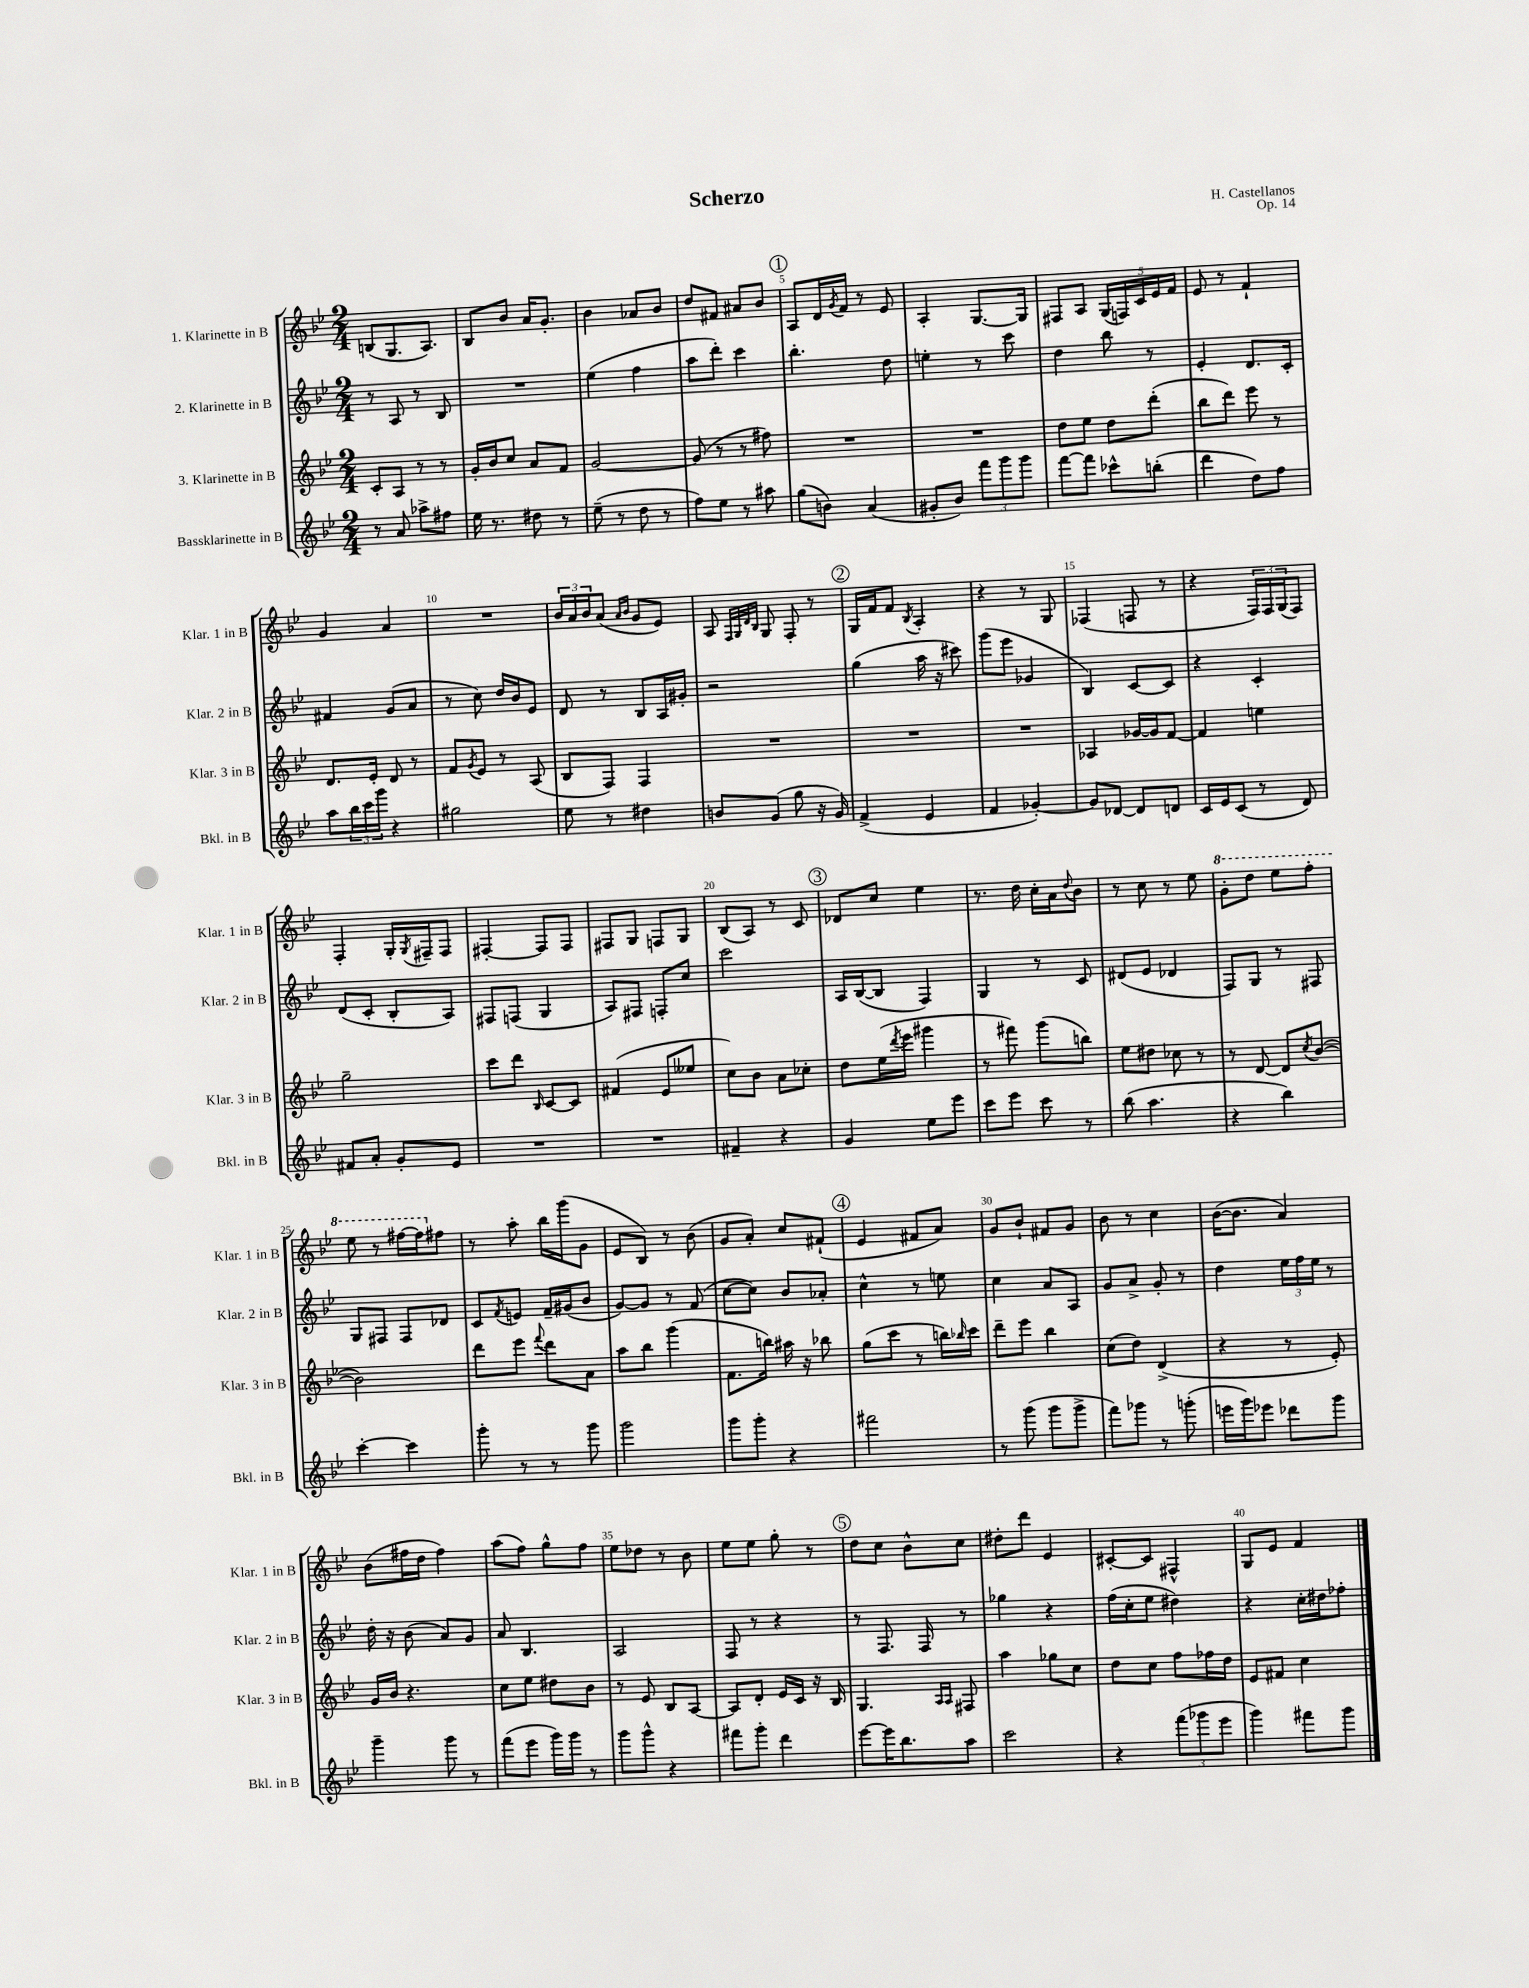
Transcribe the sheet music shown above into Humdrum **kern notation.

**kern	**kern	**kern	**kern
*part4	*part3	*part2	*part1
*staff4	*staff3	*staff2	*staff1
*I"Bassklarinette in B	*I"3. Klarinette in B	*I"2. Klarinette in B	*I"1. Klarinette in B
*I'Bkl. in B	*I'Klar. 3 in B	*I'Klar. 2 in B	*I'Klar. 1 in B
*clefG2	*clefG2	*clefG2	*clefG2
*k[b-e-]	*k[b-e-]	*k[b-e-]	*k[b-e-]
*M2/4	*M2/4	*M2/4	*M2/4
=1	=1	=1	=1
8r	8c'/L	8r	(8Bn/L
8a/	8A/J	8A/	8.G/
8aa-X^\L	8r	8r	.
.	.	.	8.A/J)
8ff#X\J	8r	8B-/	.
=2	=2	=2	=2
16ee-\	16g'/LL	2r	8B-/L
8.r	16b-/J	.	.
.	8cc/J	.	8b-/J
8dd#X\	8a/L	.	16a/KL
.	.	.	8.g'/J
8r	8f/J	.	.
=3	=3	=3	=3
(8ee-~\	[2g/	(4ee-\	4b-\
8r	.	.	.
8dd\	.	4ff\	8a-X/L
8r	.	.	8b-/J
=4	=4	=4	=4
8ff\L)	(8g/]	8aa\L	8dd/L
8ee-\J	8r	8ddd'\J)	8f#X/J
8r	8r	4ccc\	8a#X/L
8aa#X\	8ff#X\)	.	8b-/J
!!LO:REH:place=s1:t=1
=5	=5	=5	=5
(8gg\L	2r	4.bb-'\	8A/L
8bn\J)	.	.	16d/L
.	.	.	8qg/
.	.	.	16f/JJ
(4a/	.	.	8r
.	.	8dd\	8e-/
=6	=6	=6	=6
8g#X'/L	2r	4een'\	4A'/
8b-/J)	.	.	.
12fff\L	.	8r	[8.G/L
12ggg\	.	.	.
.	.	8ccc\	.
12ggg\J	.	.	.
.	.	.	16G/Jk]
=7	=7	=7	=7
[8fff\L	8dd\L	4dd\	8F#X/L
8fff\J]	8ee-\J	.	8A/J
8ccc-X^^\L	8dd\L	8bb-\	(20G/LL
.	.	.	20Fn/)
.	.	.	20c/
(8bbn'\J	(8ddd'\J	8r	.
.	.	.	20e-/
.	.	.	20f/JJ
=8	=8	=8	=8
4ddd\	8bb-\L	4e-'/	8e-/
.	8ddd\J)	.	8r
8dd\L)	8eee-\	8.d/L	4f`/
8ff\J	8r	.	.
.	.	16c'/Jk	.
!!LO:LB:g=z
=9	=9	=9	=9
8aa\L	8.d/L	4f#X/	4g/
24bb-\L	.	.	.
24ccc\	.	.	.
.	16e-'/Jk	.	.
24ggg\JJ	.	.	.
4r	8d/	(8g/L	4a/
.	8r	8a/J	.
=10	=10	=10	=10
2gg#X\	8f/L	8r	2r
.	8qg/	.	.
.	8e-/J	8cc\)	.
.	8r	16dd/LL	.
.	.	16b-/J	.
.	(8A/	8e-/J	.
=11	=11	=11	=11
8ee-\	8B-/L	8d/	24b-/LL
.	.	.	24a/
.	.	.	24b-/J
8r	8F/J)	8r	(8a/J
.	.	.	16qqa/LL
.	.	.	16qqb-/JJ
4dd#X\	4F/	8B-/L	8g/L
.	.	16A/L	8e-/J)
.	.	16g#X'/JJ	.
=12	=12	=12	=12
8bn/L	2r	2r	8A/
.	.	.	32qqF/LLL
.	.	.	32qqG/
.	.	.	32qqd/
.	.	.	32qqB-/JJJ
(8g/J	.	.	8G/
8gg\	.	.	8F'/
16r	.	.	8r
16g/)	.	.	.
!!LO:REH:place=s1:t=2
=13	=13	=13	=13
(4f^/	2r	(4gg\	16G/LL
.	.	.	16f/J
.	.	.	8f/J
.	.	.	8qB-/
4e-/	.	16aa\	4A'/
.	.	16r	.
.	.	8ccc#X\)	.
=14	=14	=14	=14
4f/	2r	(8ggg\L	4r
.	.	8eee-\J	.
[4g-X'/)	.	4g-X/	8r
.	.	.	8G/
=15	=15	=15	=15
8g-/L]	4A-X/	4B-/)	(4F-X/
[8d-X/J	.	.	.
8d-/L]	[16g-X/LL	[8c/L	8Fn/
.	16g-/J]	.	.
8dn/J	[8f/J	8c/J]	8r
=16	=16	=16	=16
16c/LL	4f/]	4r	4r
16e-/J	.	.	.
(8c/J	.	.	.
8r	4een\	4c'/	24F/LL)
.	.	.	24F/
.	.	.	(24G/J
8d/)	.	.	8F/J)
!!LO:LB:g=z
=17	=17	=17	=17
8f#X/L	2gg~\	(8d/L	4F'/
8a'/J	.	8c'/J	.
8g'/L	.	8B-'/L	16G'/LL
.	.	.	8qG/
.	.	.	16F#X~/J
8e-/J	.	8A/J)	8F#/J
=18	=18	=18	=18
2r	8ccc\L	8F#X/L	[4F#X'/
.	8ddd\J	(8Fn/J	.
.	16qqB-/	.	.
.	[8c/L	4G/	8F#/L]
.	8c/J]	.	8F#/J
=19	=19	=19	=19
2r	(4f#X/	8A/L)	8F#X/L
.	.	8F#X/J	8G/J
.	8e-/L	8Fn'/L	8Fn/L
.	8ee--X/J	8cc/J	8G/J
=20	=20	=20	=20
4f#X~/	8cc\L)	2ccc\	(8B-/L
.	8b-\J	.	8A/J)
4r	8a\L	.	8r
.	8cc-X'\J	.	8c/
!!LO:REH:place=s1:t=3
=21	=21	=21	=21
4g/	8dd\L	16A/LL	8d-X/L
.	.	([16B-/J	.
.	(16ee-\L	8B-/J]	8cc/J
.	8qddd/	.	.
.	16eee-\JJ	.	.
8ee-\L	4ggg#X\	4F/)	4ee-\
8eee-\J	.	.	.
=22	=22	=22	=22
8ccc\L	8r	4G/	8.r
8eee-\J	8fff#X\)	.	.
.	.	.	16dd\
8ccc\	(8ggg\L	8r	16cc'\LL
.	.	.	16a\J
.	.	.	8qqdd/
8r	8bbn\J)	8c/	8b-\J
=23	=23	=23	=23
(8bb-\	8ee-\L	(8d#X/L	8r
4.aa\	8dd#X\J	8e-/J	8cc\
.	8cc-X\	4d-X/	8r
.	8r	.	8ee-\
=24	=24	=24	=24
*	*	*	*8va
4r	8r	8F/L)	8gg'\L
.	[8d/	8G/J	8ddd\J
4bb-\)	8d/L]	8r	8eee-\L
.	8qcc/	.	.
.	([8b-/J	8F#X/	8fff'\J
!!LO:LB:g=z
=25	=25	=25	=25
[4ccc'\	2b-\])	8G/L	8eee-\
.	.	8F#X/J	8r
4ccc\]	.	8F#/L	[16fff#X\LL
.	.	.	16fff#\J]
*	*	*	*X8va
.	.	8d-X/J	8ff#X\J
=26	=26	=26	=26
8ggg'\	8ddd\L	8c/L	8r
.	.	8qf/	.
8r	8eee-\J	8en/J	8aa'\
.	8qqfff/	.	.
8r	8ddd\L	16f~/LL	16bb-\LL
.	.	(16g#X/J	(16ggg\J
8ggg\	8a\J	8b-/J	8g\J
=27	=27	=27	=27
2ggg\	8aa\L	[8g/L)	8e-/L
.	8bb-\J	8g/J]	8B-/J)
.	(4ggg\	8r	8r
.	.	(8f/	(8b-\
=28	=28	=28	=28
8ggg\L	8.f\L	[8cc\L	8g/L
8ggg'\J	.	8cc\J])	8a'/J)
.	16bbn\Jk)	.	.
4r	16aa#X\	8b-/L	8cc/L
.	16r	.	.
.	8bb-X\	8a-X'/J	(8f#X`/J
!!LO:REH:place=s1:t=4
=29	=29	=29	=29
2fff#X\	(8gg\L	4cc^^\	4e-/
.	8ccc\J	.	.
.	8r	8r	8f#X/L
.	16bbn\LL)	8een\	8a/J)
.	16qqbb-X/	.	.
.	16ccc\JJ	.	.
=30	=30	=30	=30
8r	8ddd~\L	4cc\	8g/L
(8ggg\	8eee-\J	.	8b-`/J
8ggg\L	4bb-\	8a/L	8f#X/L
8ggg^\J	.	8A/J	8g/J
=31	=31	=31	=31
8fff\L)	(8cc\L	8g/L	8b-\
8ggg-X\J	8dd\J)	8a^/J	8r
8r	(4d^/	8g'/	4cc\
(8gggn'\	.	8r	.
=32	=32	=32	=32
16eeen\LL	4r	4dd\	([16b-\KL
16ggg\J)	.	.	8.b-\J]
8eee-X\J	.	.	.
8ddd-X\L	8r	24ee-\LL	4a/)
.	.	24ff\	.
.	.	24ee-\JJ	.
8ggg\J	8e-'/)	8r	.
!!LO:LB:g=z
=33	=33	=33	=33
4ggg~\	16g/LL	16dd'\	(8b-\L
.	16b-/JJ	16r	.
.	4.r	(8b-\	16ff#X\L
.	.	.	16dd\JJ
8ggg\	.	8a/L)	4ff#\)
8r	.	8g/J	.
=34	=34	=34	=34
(8fff\L	8cc\L	8a/	(8aa\L
8eee-\J	8ee-\J	4.B-/	8ff\J)
16ggg\LL)	8dd#X\L	.	8gg^^\L
16ggg\JJ	.	.	.
8r	8b-\J	.	8ff\J
=35	=35	=35	=35
8ggg\L	8r	2A/	8ee-\L
8ggg^^\J	8e-/	.	8dd-X\J
4r	8B-/L	.	8r
.	[8A/J	.	8b-\
=36	=36	=36	=36
8fff#X\L	8A/L]	8F/	8ee-\L
8ggg'\J	8d'/J	8r	8ee-\J
4ddd\	16e-/LL	4r	8gg'\
.	16c/JJ	.	.
.	16r	.	8r
.	16B-/	.	.
!!LO:REH:place=s1:t=5
=37	=37	=37	=37
[8eee-\L	4.G/	8r	8dd\L
16eee-\K]	.	8.F/	8cc\J
8.bb-\	.	.	.
.	.	.	8b-^^\L
.	.	16F/	.
.	16qqA/LL	.	.
.	16qqA/JJ	.	.
8aa\J	8F#X/	8r	8cc\J
=38	=38	=38	=38
2ccc\	4aa\	4gg-X\	8dd#X'\L
.	.	.	8ddd\J
.	8gg-X\L	4r	4e-/
.	8cc\J	.	.
=39	=39	=39	=39
4r	8dd\L	(16ff\LL	[8c#X'/L
.	.	16cc'\J	.
.	8cc\J	8ee-\J	8c#/J]
(12fff\L	8ff\L	4dd#X\)	4F#X^^/
12ggg-X\	.	.	.
.	16ff-X\L	.	.
12eee-\J	.	.	.
.	16dd\JJ	.	.
=40	=40	=40	=40
4ggg\)	8e-/L	4r	8G/L
.	8f#X/J	.	8e-/J
8fff#X\L	4cc\	16cc'\LL	4f/
.	.	16dd#X\J	.
8ggg\J	.	8ff-X'\J	.
==	==	==	==
*-	*-	*-	*-
